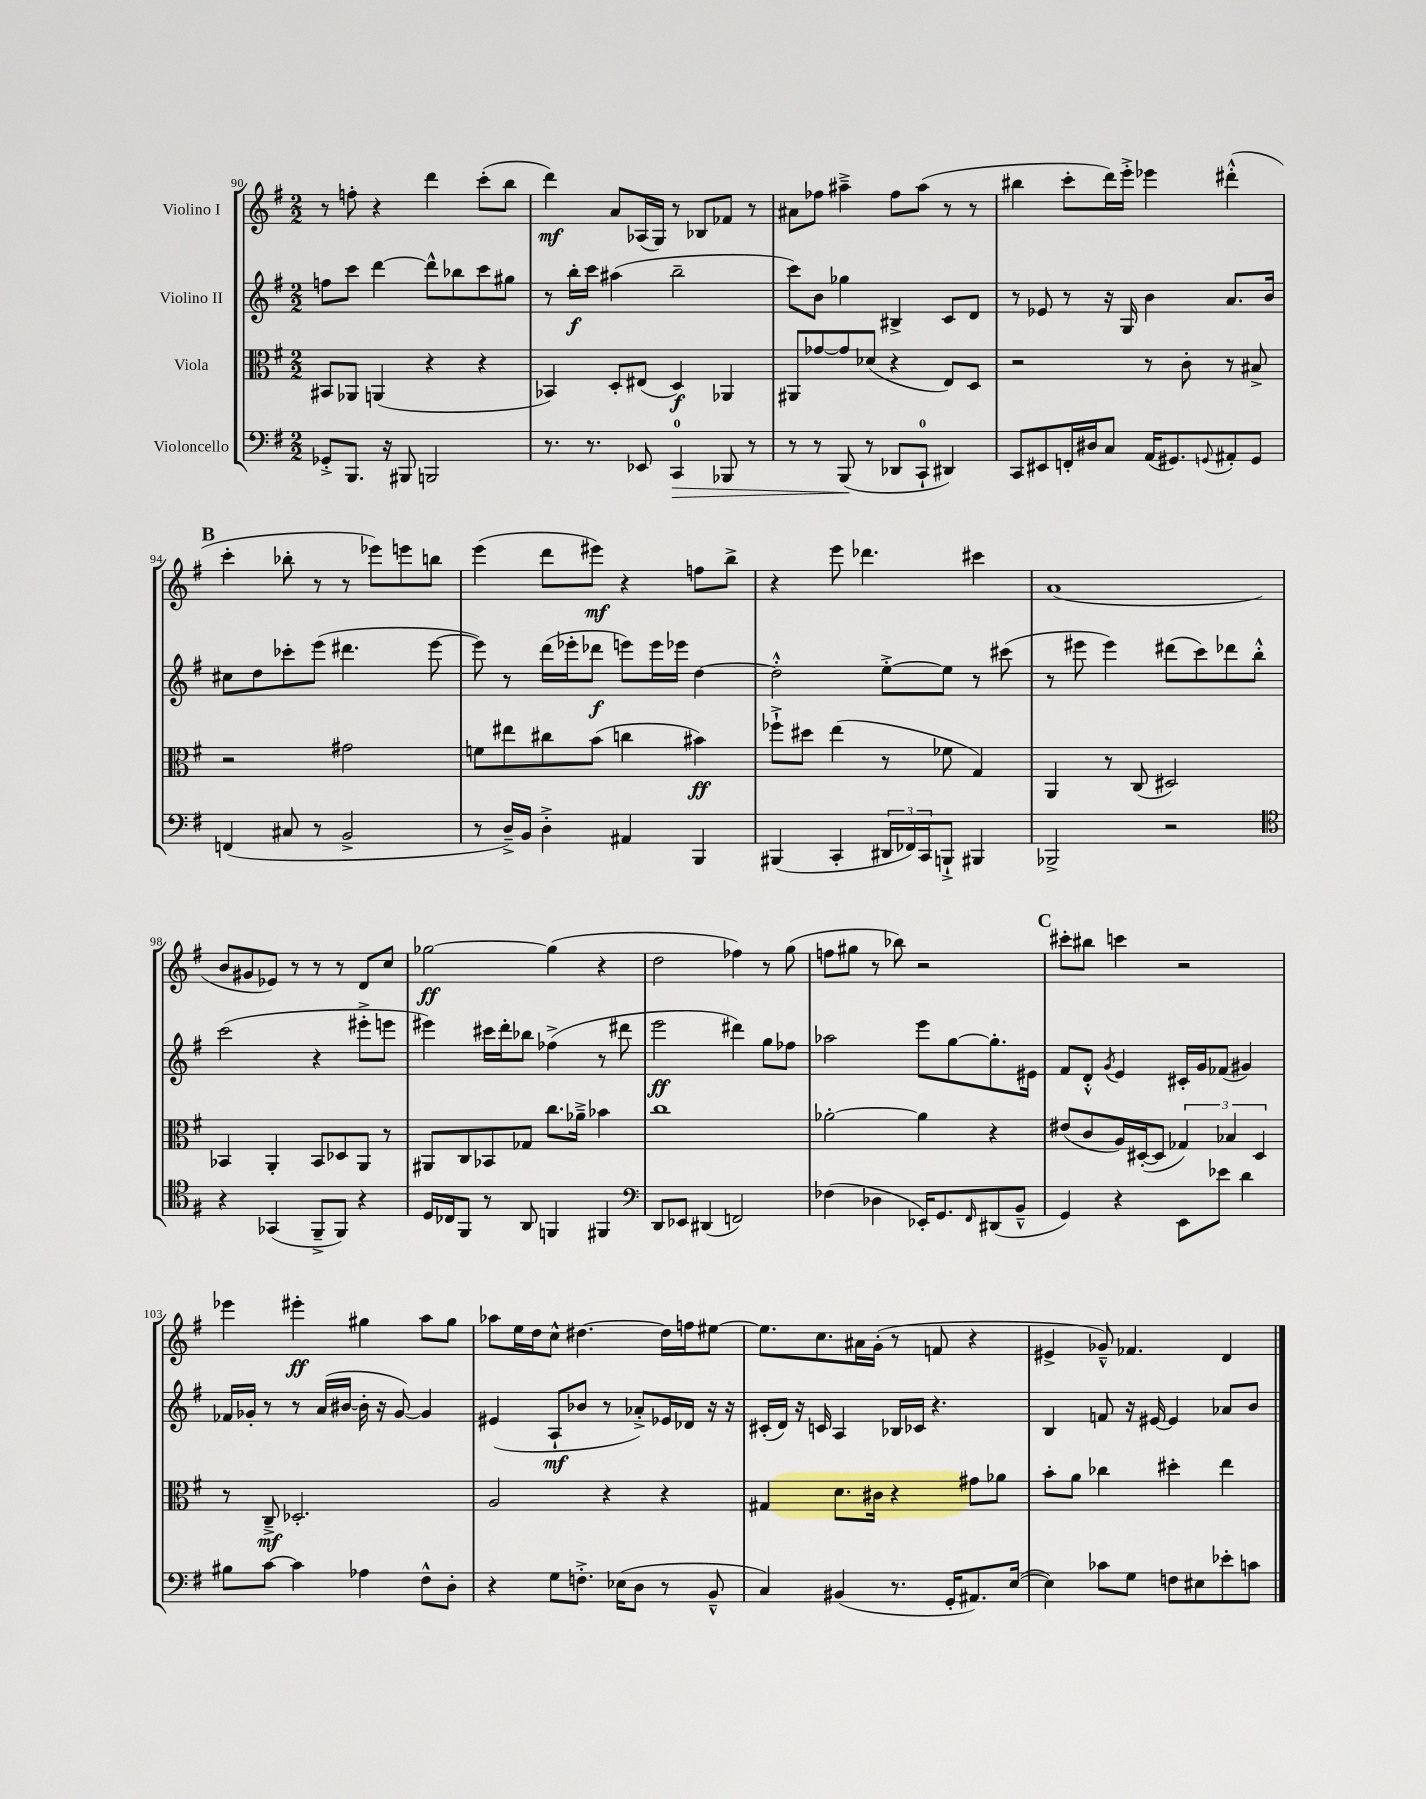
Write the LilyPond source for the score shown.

<<
\new StaffGroup <<
\new Staff = "s0" \with { instrumentName = "Violino I" } {
    \clef treble \key g \major \numericTimeSignature \time 2/2
    r8 f''8-. r4 d'''4 c'''8-.( b''8 |
    d'''4\mf) a'8 aes16( g16) r8 bes8 fes'8 r8 |
    ais'8 fes''8 ais''4---> fes''8 ais''8( r8 r8 |
    bis''4 c'''8-. d'''16) e'''16-.-> ees'''4 dis'''4-.-^( |
    \mark \markup { \bold "B" } c'''4-. bes''8-. r8 r8 ees'''8) e'''8 b''8 |
    e'''4( d'''8 eis'''8\mf) r4 f''8 b''8-> |
    r4 e'''8 des'''4. cis'''4 |
    a'1( |
    b'8 gis'8 ees'8) r8 r8 r8 d'8 c''8 |
    ges''2~\ff ges''4( r4 |
    d''2 fes''4) r8 g''8( |
    f''8 gis''8 r8 bes''8) r2 |
    \mark \markup { \bold "C" } cis'''8-. bis''8 c'''4 r2 |
    ees'''4 eis'''4-.\ff gis''4 a''8 gis''8 |
    aes''8 e''16 d''16 c''8-^ dis''4.~ dis''16 f''16 eis''8~ |
    eis''8. c''8. ais'16 g'16-.( r8 f'8 r4 |
    eis'4-> ges'8---^) fes'4. d'4 \bar "|." |
}
\new Staff = "s1" \with { instrumentName = "Violino II" } {
    \clef treble \key g \major \numericTimeSignature \time 2/2
    f''8 c'''8 d'''4~ d'''8-^ bes''8 c'''8 gis''8 |
    r8 b''16-.\f c'''16 ais''4( b''2-- |
    c'''8) b'8 ges''4 bis4-> c'8 d'8 |
    r8 ees'8 r8 r16 g16 b'4 a'8. b'16 |
    \mark \markup { \bold "B" } cis''8 d''8 ces'''8-. e'''8( dis'''4. e'''8~ |
    e'''8) r8 d'''16( ees'''16-. des'''8\f e'''8) e'''16 ees'''16 d''4~ |
    d''2-.-^ e''8~-.-> e''8 r8 cis'''8( |
    r8 eis'''8 eis'''4) dis'''8( c'''8) des'''8 b''8-.-^ |
    c'''2( r4 eis'''8-.-> e'''8 |
    eis'''4) cis'''16 d'''16-. bes''8 fes''4->( r8 dis'''8 |
    e'''2\ff dis'''4) g''8 fes''8 |
    aes''2 e'''8 g''8~ g''8.-. eis'16 |
    \mark \markup { \bold "C" } fis'8 d'8-.-^ \acciaccatura { g'8 } e'4 cis'16-. g'16 fes'8( gis'4) |
    fes'16 ges'16-. r8 r8 a'16( bis'16~ bis'16-. r16 ges'8~) ges'4 |
    eis'4( a8-!\mf bes'8 r8 aes'8-.->) ees'16 des'16 r16 r16 |
    cis'16-.( d'16) r16 c'16 a4 bes16 ces'16 r4. |
    b4 f'8 r16 eis'16~ eis'4 aes'8 b'8 \bar "|." |
}
\new Staff = "s2" \with { instrumentName = "Viola" } {
    \clef alto \key g \major \numericTimeSignature \time 2/2
    bis,8 aes,8 a,4( r4 r4 |
    bes,4) d8-. eis8( d4\f) aes,4 |
    ais,8 ges'8~ ges'8 des'8( r4 e8) d8 |
    r2 r8 c'8-. r8 bis8-> |
    \mark \markup { \bold "B" } r2 gis'2 |
    f'8 eis''8 cis''8 b'8( c''4 bis'4\ff) |
    fes''8-!-> dis''8 e''4( r8 fes'8 g4) |
    a,4 r8 c8( dis2) |
    bes,4 a,4-. bes,8 des8 a,8 r8 |
    ais,8 c8 bes,8 ges8 c''8. aes'16---> bes'4 |
    c''1 |
    aes'2~-. aes'4 r4 |
    \mark \markup { \bold "C" } eis'8( c'8 a16) dis16~-.( dis8 \tuplet 3/2 { ges4) bes4 dis4 } |
    r8 c8--->\mf des2.-. |
    a2 r4 r4 |
    gis4 d'8. cis'16 r4 gis'8 aes'8 |
    b'8-. a'8 ces''4 dis''4-. e''4 \bar "|." |
}
\new Staff = "s3" \with { instrumentName = "Violoncello" } {
    \clef bass \key g \major \numericTimeSignature \time 2/2
    ges,8-.-> b,,8. r16 bis,,8 b,,2 |
    r8. r8. ees,8 c,4-0\> bes,,8 r8 |
    r8 r8 b,,8\!( r8 des,8 c,8-0-! dis,4) |
    c,8 eis,8 f,16-. dis16 c8 a,16( gis,8.) \appoggiatura { g,8 } ais,8-. g,8 |
    \mark \markup { \bold "B" } f,4( cis8 r8 b,2-> |
    r8 d16--->) b,16 d4-.-> ais,4 b,,4 |
    bis,,4( c,4-. \tuplet 3/2 { dis,16 fes,16) c,16 } b,,8-!-> bis,,4 |
    bes,,2-> r2 |
    \clef tenor r4 ges,4( fis,8---> fis,8) r4 |
    d16 ces16 fis,8 r8 a,8 f,4 fis,4 |
    \clef bass d,8 ees,8 dis,4( f,2) |
    fes4( des4 ees,16-.) g,8. \grace { fis,16 } dis,8( b,8---^ |
    \mark \markup { \bold "C" } g,4) r4 e,8 ees'8 d'4 |
    bis8 c'8~ c'4 aes4 fis8-^ d8-. |
    r4 g8 f8.-.-> ees16( d8 r8 b,8---^ |
    c4) bis,4( r8. g,16-. ais,8.) e16~( |
    e4) ces'8 g8 f8 eis8 ees'8-. c'8 \bar "|." |
}
>>
>>
\layout { \context { \Score currentBarNumber = #90 } }
